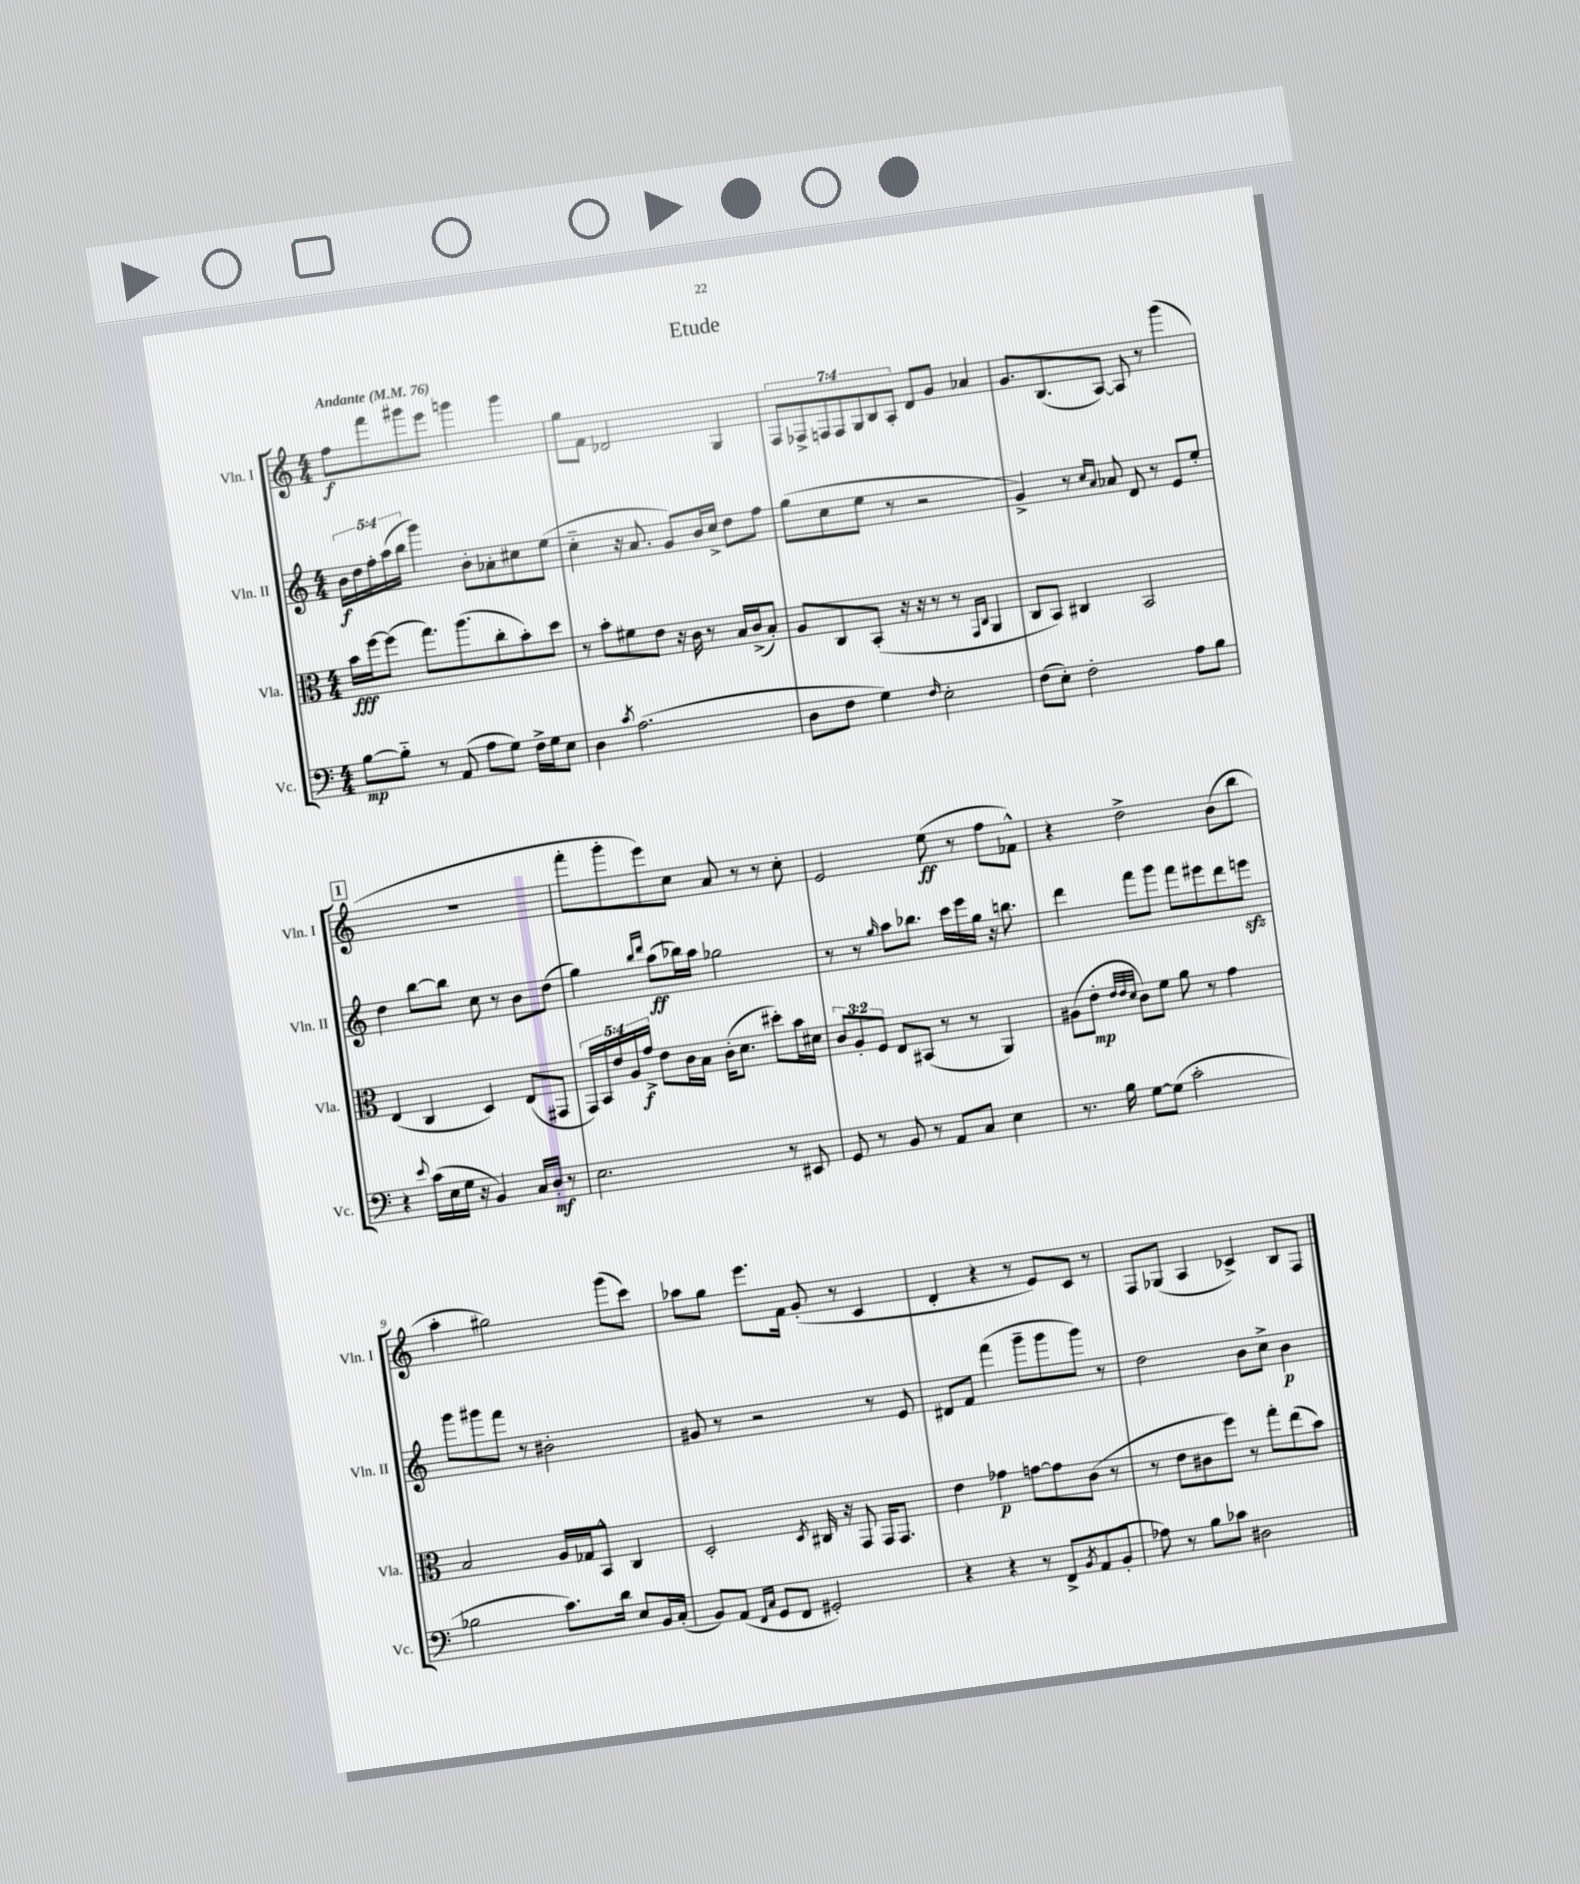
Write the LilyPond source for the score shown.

\header { title = "Etude" }
<<
\new StaffGroup <<
\new Staff = "s0" \with { instrumentName = "Vln. I" shortInstrumentName = "Vln. I" } {
    \clef treble \key c \major \numericTimeSignature \time 4/4 \override Staff.TupletNumber.text = #tuplet-number::calc-fraction-text \tempo "Andante" 4 = 76
    f''8\f f'''8 gis'''8 e'''8 g'''4 g'''4 |
    g''8 f'8 des'2 g4 |
    \tuplet 7/4 { f8 fes8-> f8 f8 g8 b8 a8-. } d'8 g'8 aes'4 |
    g'8. b8.( a8~) a8 r8 g'''4( |
    \mark \markup { \box "1" } R1 |
    f'''8-. g'''8-. e'''8) c''8 a'8 r8 r8 c''8-. |
    e'2 e''8\ff( r8 f''8 fes'8-^) |
    r4 d''2-> b'8( b''8 |
    a''4-. gis''2) g'''8( c'''8) |
    aes''8 g''8 e'''8. f'16 g'8-.( r8 c'4 |
    d'4-. r4 r8 e'8) c'8 r8 |
    f8 ges8( a4 ces'4->) b8 f8 \bar "|." |
}
\new Staff = "s1" \with { instrumentName = "Vln. II" shortInstrumentName = "Vln. II" } {
    \clef treble \key c \major \numericTimeSignature \time 4/4 \override Staff.TupletNumber.text = #tuplet-number::calc-fraction-text
    \tuplet 5/4 { b'16\f d''16 f''16-. a''16( b''16 } g'''4) b'8-. aes'8-. cis''8 e''8( |
    c''4-_ r16 a'8. g'8) b'16 c''16-> d''8 f''8 |
    g''8( c''8 e''8 r8 r2 |
    g'4->) r8 \grace { c''16 a'16 } aes'8 d'8 r8 e'8 e''8-. |
    \mark \markup { \box "1" } d''4 b''8~ b''8 c''8 r8 b'8 d''8( |
    g''4) \grace { b''16 d'''16 } a''8\ff( bes''16) a''16 ges''2 |
    r8 r8 \grace { g''16 } a''8 bes''8. c'''16 e'''16 g''16 r16 b''8. |
    d'''4 f'''8 g'''8 f'''8 eis'''8 d'''8 e'''8\sfz |
    g'''8 gis'''8 f'''8 r8 bis'2-. |
    gis'8 r8 r2 r8 e'8 |
    dis'8 f'8 f'''4( g'''8-- g'''8 g'''8) r8 |
    d''2 b'8 c''8-> b'4\p \bar "|." |
}
\new Staff = "s2" \with { instrumentName = "Vla." shortInstrumentName = "Vla." } {
    \clef alto \key c \major \numericTimeSignature \time 4/4 \override Staff.TupletNumber.text = #tuplet-number::calc-fraction-text
    b'16\fff f''16~ f''8( g''8.) a''8.( c''8-. b'8-.) d''8 |
    r8 b'8-. fis'8 e'8 r16 c'16 r8 b16 c'16->( b8-.) |
    a8 c8 b,8-.( r16 r16 r8 r8 \grace { g,16 c16 } a,4 |
    c8 b,8) cis4 b,2 |
    \mark \markup { \box "1" } e4( c4 d4) e8( gis,8 |
    \tuplet 5/4 { g,16) b,16 e'16 a16 g'16->\f } e'8 c'16 b16 c'16-.( d'8. dis''8-.) b'16 dis'16 |
    \tuplet 3/2 { c'8 a8-. f8 } e8 bis,8( r8 r8 a,4) |
    ais8( e'8-.\mp \grace { e'32 e'32 d'32 } c'8) f'8 a'8 r8 g'4 |
    b2 a16 ges16 b,8-^ c4 |
    d2-. \acciaccatura { d8 } cis16 r16 g,8 g,16 g,8. |
    e'4 ges'4\p g'8~ g'8 c'8( r8 |
    r8 e'8 cis'8 f''8) r8 g''8-. e''8( b'8) \bar "|." |
}
\new Staff = "s3" \with { instrumentName = "Vc." shortInstrumentName = "Vc." } {
    \clef bass \key c \major \numericTimeSignature \time 4/4
    b8~\mp b8-_ r8 a,8( a8 g8) f16-> g16 e8 |
    d4 \acciaccatura { c'8 } a2.( |
    d8 f8 g4) \grace { f16 } e2-. |
    f8( e8-.) f2-. a8 b8 |
    \mark \markup { \box "1" } r4 \appoggiatura { e'8 } c'16( e16 g16 r16 b,4) c16 d16-.\mf r8 |
    e2. r8 eis,8 |
    g,8 r8 b,8 r8 a,8 c8 e4 |
    r8. b16 g8~ g8( c'2-. |
    bes2 c'8.) d'16 e8 b,16 c16-.( |
    b,8) a,8( \grace { f,16 c16 } g,8 f,8 gis,2-.) |
    r4 r4 r8 f,8-> \acciaccatura { b,8 } a,8( b,8-. |
    aes8) r8 b8 ces'8 dis2 \bar "|." |
}
>>
>>
